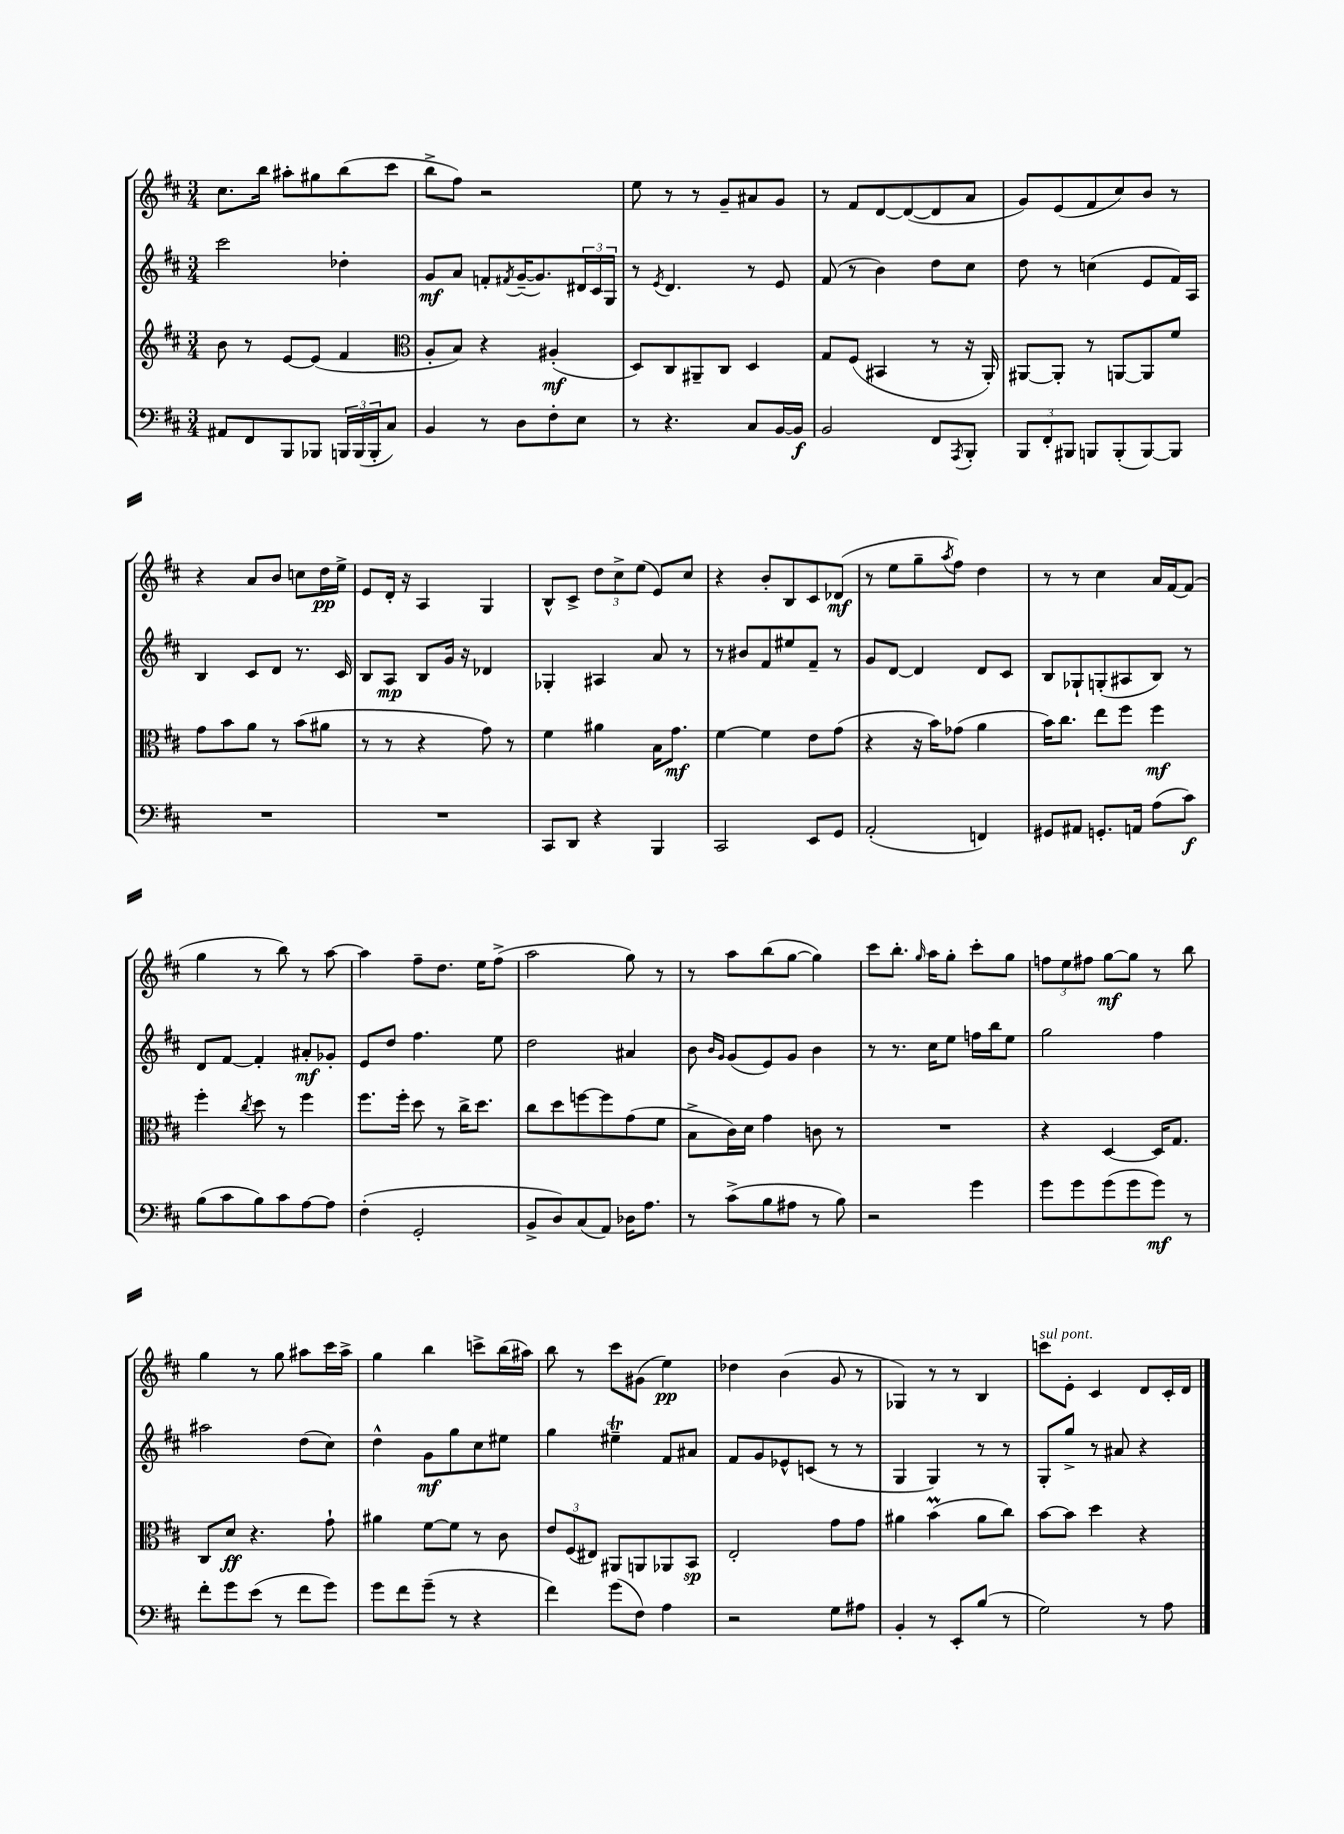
<<
\new StaffGroup <<
\new Staff = "s0" {
    \clef treble \key d \major \numericTimeSignature \time 3/4
    cis''8. b''16 ais''8-. gis''8 b''8( cis'''8 |
    b''8-> fis''8) r2 |
    e''8 r8 r8 g'8-- ais'8 g'8 |
    r8 fis'8 d'8~ d'8~( d'8 a'8 |
    g'8) e'8( fis'8 cis''8) b'8 r8 |
    r4 a'8 b'8 c''8 d''16\pp e''16-> |
    e'8 d'16-. r16 a4 g4 |
    b8-^ cis'8-> \tuplet 3/2 { d''8 cis''8-> e''8( } e'8) cis''8 |
    r4 b'8-. b8 cis'8 des'8\mf( |
    r8 e''8 g''8-- \acciaccatura { a''8 } fis''8) d''4 |
    r8 r8 cis''4 a'16 fis'16~ fis'8( |
    g''4 r8 b''8) r8 a''8~ |
    a''4 fis''8-- d''8. e''16 fis''8->( |
    a''2 g''8) r8 |
    r8 a''8 b''8( g''8~ g''4) |
    cis'''8 b''8.-. \grace { g''16 } a''16 g''8-. cis'''8-. g''8 |
    \tuplet 3/2 { f''8 e''8 fis''8 } g''8~\mf g''8 r8 b''8 |
    g''4 r8 g''8 ais''8 cis'''16 ais''16-> |
    g''4 b''4 c'''8-> b''16( ais''16) |
    b''8 r8 cis'''8 gis'8( e''4\pp) |
    des''4 b'4( g'8 r8 |
    ges4) r8 r8 b4 |
    c'''8^\markup { \italic "sul pont." } e'8-. cis'4 d'8 cis'16-. d'16 \bar "|." |
}
\new Staff = "s1" {
    \clef treble \key d \major \numericTimeSignature \time 3/4
    cis'''2 des''4-. |
    g'8\mf a'8 f'8-. \acciaccatura { fis'8 } g'16~--( g'8.) \tuplet 3/2 { dis'16 cis'16 g16 } |
    r8 \acciaccatura { e'8 } d'4. r8 e'8 |
    fis'8( r8 b'4) d''8 cis''8 |
    d''8 r8 c''4( e'8 fis'16) a16 |
    b4 cis'8 d'8 r8. cis'16 |
    b8 a8\mp b8 g'16 r16 des'4 |
    ges4-. ais4 a'8 r8 |
    r8 bis'8 fis'8 eis''8 fis'8-- r8 |
    g'8 d'8~ d'4 d'8 cis'8 |
    b8 ges8-! g8-.( ais8 b8) r8 |
    d'8 fis'8~ fis'4-. ais'8-.\mf ges'8-. |
    e'8 d''8 fis''4. e''8 |
    d''2 ais'4 |
    b'8 \grace { b'16 g'16 } g'8( e'8) g'8 b'4 |
    r8 r8. cis''16 e''8 f''16 b''16 e''8 |
    g''2 fis''4 |
    ais''2 d''8( cis''8) |
    d''4-^ g'8\mf g''8 cis''8 eis''8 |
    g''4 eis''4--\trill fis'8 ais'8 |
    fis'8 g'8 ees'8-^ c'8( r8 r8 |
    g4 g4) r8 r8 |
    g8-. g''8-> r8 ais'8 r4 \bar "|." |
}
\new Staff = "s2" {
    \clef treble \key d \major \numericTimeSignature \time 3/4
    b'8 r8 e'8~ e'8( fis'4 |
    \clef alto a8-. b8) r4 ais4-.\mf( |
    d8) cis8 ais,8-- cis8 d4 |
    g8 fis8( bis,4 r8 r16 a,16-.) |
    ais,8~ ais,8-. r8 a,8~ a,8 fis'8 |
    g'8 b'8 a'8 r8 b'8( ais'8 |
    r8 r8 r4 g'8) r8 |
    fis'4 ais'4 b16 g'8.\mf |
    fis'4~ fis'4 e'8 g'8( |
    r4 r16 b'16) ges'8( a'4 |
    b'16) cis''8. e''8 fis''8 fis''4\mf |
    fis''4-. \acciaccatura { cis''8 } d''8 r8 fis''4 |
    fis''8. fis''16-. d''8 r8 cis''16-> d''8. |
    cis''8 d''8 f''8~ f''8 g'8( fis'8 |
    b8-> cis'16) d'16 g'4 c'8 r8 |
    R2. |
    r4 d4~ d16 g8. |
    cis8 d'8\ff r4. g'8-! |
    ais'4 fis'8~ fis'8 r8 cis'8 |
    \tuplet 3/2 { e'8 fis8( eis8) } ais,8 a,8 aes,8 b,8\sp |
    e2-. g'8 g'8 |
    ais'4 b'4\prall( ais'8 cis''8) |
    b'8~ b'8 d''4 r4 \bar "|." |
}
\new Staff = "s3" {
    \clef bass \key d \major \numericTimeSignature \time 3/4
    ais,8 fis,8 b,,8 bes,,8 \tuplet 3/2 { b,,16 b,,16( b,,16-. } cis8) |
    b,4 r8 d8 fis8-. e8 |
    r8 r4. cis8 b,16~ b,16\f |
    b,2 fis,8 \acciaccatura { a,,8 } b,,8-. |
    \tuplet 3/2 { b,,8 fis,8-. bis,,8 } b,,8 b,,8-.( b,,8~) b,,8 |
    R2. |
    R2. |
    cis,8 d,8 r4 b,,4 |
    cis,2 e,8 g,8 |
    a,2-.( f,4) |
    gis,8 ais,8 g,8.-. a,16 a8( cis'8\f) |
    b8( cis'8 b8) cis'8 a8~ a8 |
    fis4-.( g,2-. |
    b,8-> d8) cis8( a,8) des16 a8. |
    r8 cis'8->( b8 ais8 r8 b8) |
    r2 g'4 |
    g'8 g'8 g'8( g'8 g'8\mf) r8 |
    fis'8-. g'8 e'8( r8 fis'8 g'8) |
    g'8 fis'8 g'8--( r8 r4 |
    fis'4) g'8( fis8) a4 |
    r2 g8 ais8 |
    b,4-. r8 e,8-. b8( r8 |
    g2) r8 a8 \bar "|." |
}
>>
>>
\layout { \context { \Score \remove "Bar_number_engraver" } }
